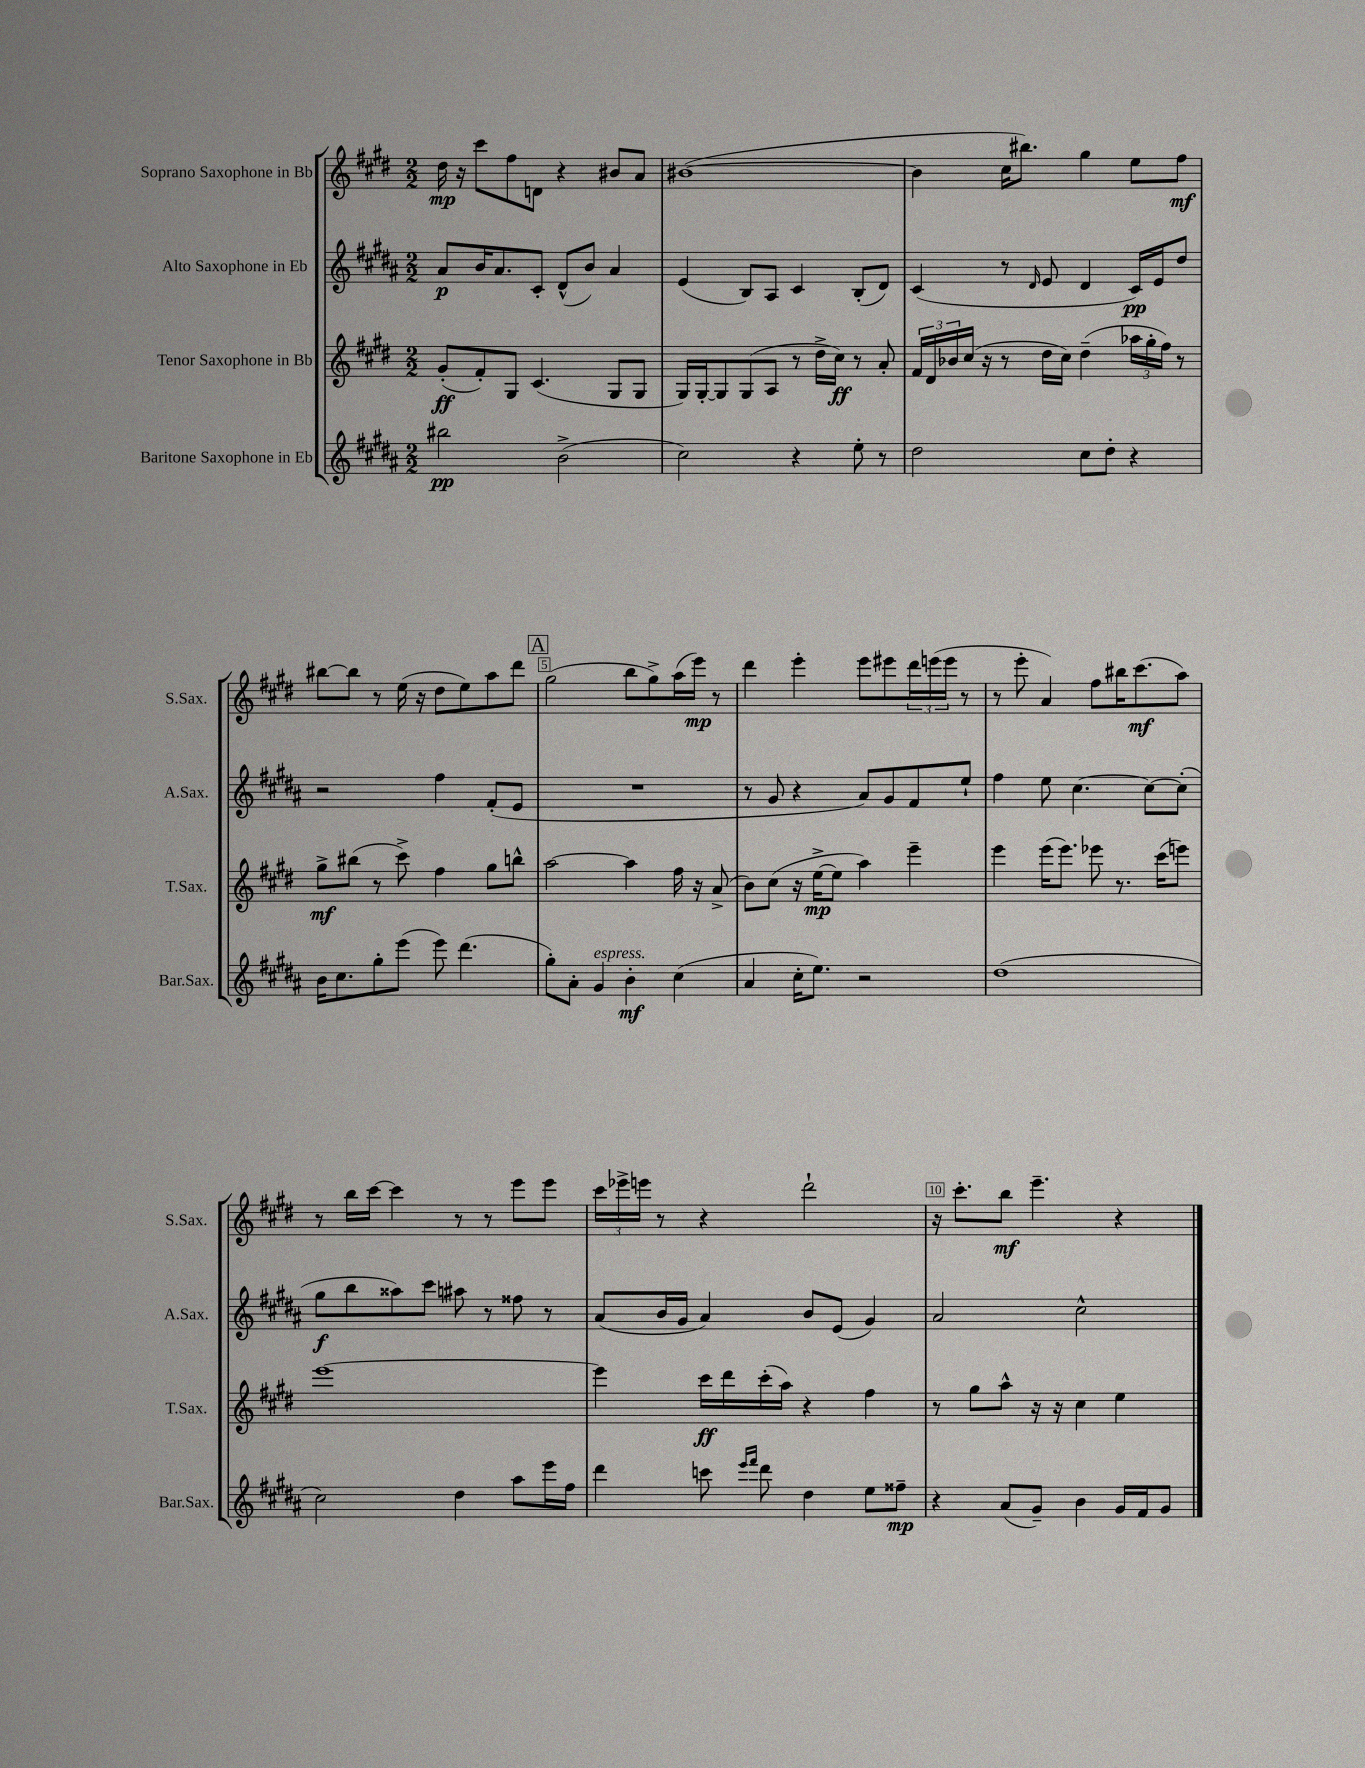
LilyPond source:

<<
\new StaffGroup <<
\new Staff = "s0" \with { instrumentName = "Soprano Saxophone in Bb" shortInstrumentName = "S.Sax." } {
    \clef treble \key e \major \numericTimeSignature \time 2/2
    dis''16\mp r16 cis'''8 fis''8 d'8 r4 bis'8 a'8 |
    bis'1~( |
    bis'4 cis''16 bis''8.) gis''4 e''8 fis''8\mf |
    bis''8~ bis''8 r8 e''16( r16 dis''8 e''8) a''8 dis'''8 |
    \mark \markup { \box "A" } gis''2( b''8 gis''8->) a''16( e'''16\mp) r8 |
    dis'''4 e'''4-. e'''8 eis'''8 \tuplet 3/2 { dis'''16 e'''16( e'''16 } r8 |
    r8 e'''8-. a'4) fis''8 bis''16 cis'''8.\mf( a''8) |
    r8 b''16 cis'''16~ cis'''4 r8 r8 e'''8 e'''8 |
    \tuplet 3/2 { cis'''16 ees'''16-> e'''16 } r8 r4 dis'''2-! |
    r16 cis'''8.-. b''8\mf e'''4.-- r4 \bar "|." |
}
\new Staff = "s1" \with { instrumentName = "Alto Saxophone in Eb" shortInstrumentName = "A.Sax." } {
    \clef treble \key b \major \numericTimeSignature \time 2/2
    ais'8\p b'16 ais'8. cis'8-. dis'8-^( b'8) ais'4 |
    e'4( b8) ais8 cis'4 b8-.( dis'8) |
    cis'4( r8 \grace { dis'16 } e'8 dis'4 cis'16\pp) e'16 dis''8 |
    r2 fis''4 fis'8-.( e'8 |
    \mark \markup { \box "A" } R1 |
    r8 gis'8 r4 ais'8) gis'8 fis'8 e''8-! |
    fis''4 e''8 cis''4.~ cis''8~ cis''8-.( |
    gis''8\f b''8 aisis''8) cis'''8 ais''8 r8 fisis''8 r8 |
    ais'8( b'16 gis'16 ais'4) b'8 e'8( gis'4) |
    ais'2 cis''2-^ \bar "|." |
}
\new Staff = "s2" \with { instrumentName = "Tenor Saxophone in Bb" shortInstrumentName = "T.Sax." } {
    \clef treble \key e \major \numericTimeSignature \time 2/2
    gis'8-.\ff( fis'8-.) gis8 cis'4.( gis8 gis8 |
    gis16) gis16~-. gis8 gis8( a8 r8 dis''16-> cis''16\ff) r8 a'8-. |
    \tuplet 3/2 { fis'16 dis'16 bes'16 } cis''16( r16 r8 dis''16 cis''16) dis''4--( \tuplet 3/2 { aes''16 gis''16-. fis''16) } r8 |
    gis''8->\mf bis''8( r8 cis'''8->) fis''4 gis''8 b''8-^ |
    \mark \markup { \box "A" } a''2~ a''4 fis''16 r16 a'8->( |
    b'8) cis''8( r16 e''16~->\mp e''8 a''4) e'''4-- |
    e'''4 e'''16( e'''8.) ees'''8 r8. cis'''16( e'''8) |
    e'''1~ |
    e'''4 cis'''16\ff dis'''16 cis'''16-.( a''16) r4 fis''4 |
    r8 gis''8 a''8-^ r16 r16 cis''4 e''4 \bar "|." |
}
\new Staff = "s3" \with { instrumentName = "Baritone Saxophone in Eb" shortInstrumentName = "Bar.Sax." } {
    \clef treble \key b \major \numericTimeSignature \time 2/2
    bis''2\pp b'2->( |
    cis''2) r4 e''8-. r8 |
    dis''2 cis''8 dis''8-. r4 |
    b'16 cis''8. gis''8-. e'''8( e'''8) dis'''4.( |
    \mark \markup { \box "A" } gis''8-.) ais'8-. gis'4^\markup { \italic "espress." } b'4-.\mf cis''4( |
    ais'4 cis''16-. e''8.) r2 |
    dis''1( |
    cis''2) dis''4 ais''8 e'''16 fis''16 |
    dis'''4 c'''8 \grace { e'''16 fis'''16 } dis'''8 dis''4 e''8 fisis''8--\mp |
    r4 ais'8( gis'8--) b'4 gis'16 fis'16 gis'8 \bar "|." |
}
>>
>>
\layout { \context { \Score \override BarNumber.break-visibility = ##(#f #t #t) barNumberVisibility = #(every-nth-bar-number-visible 5) \override BarNumber.stencil = #(make-stencil-boxer 0.1 0.3 ly:text-interface::print) } }
